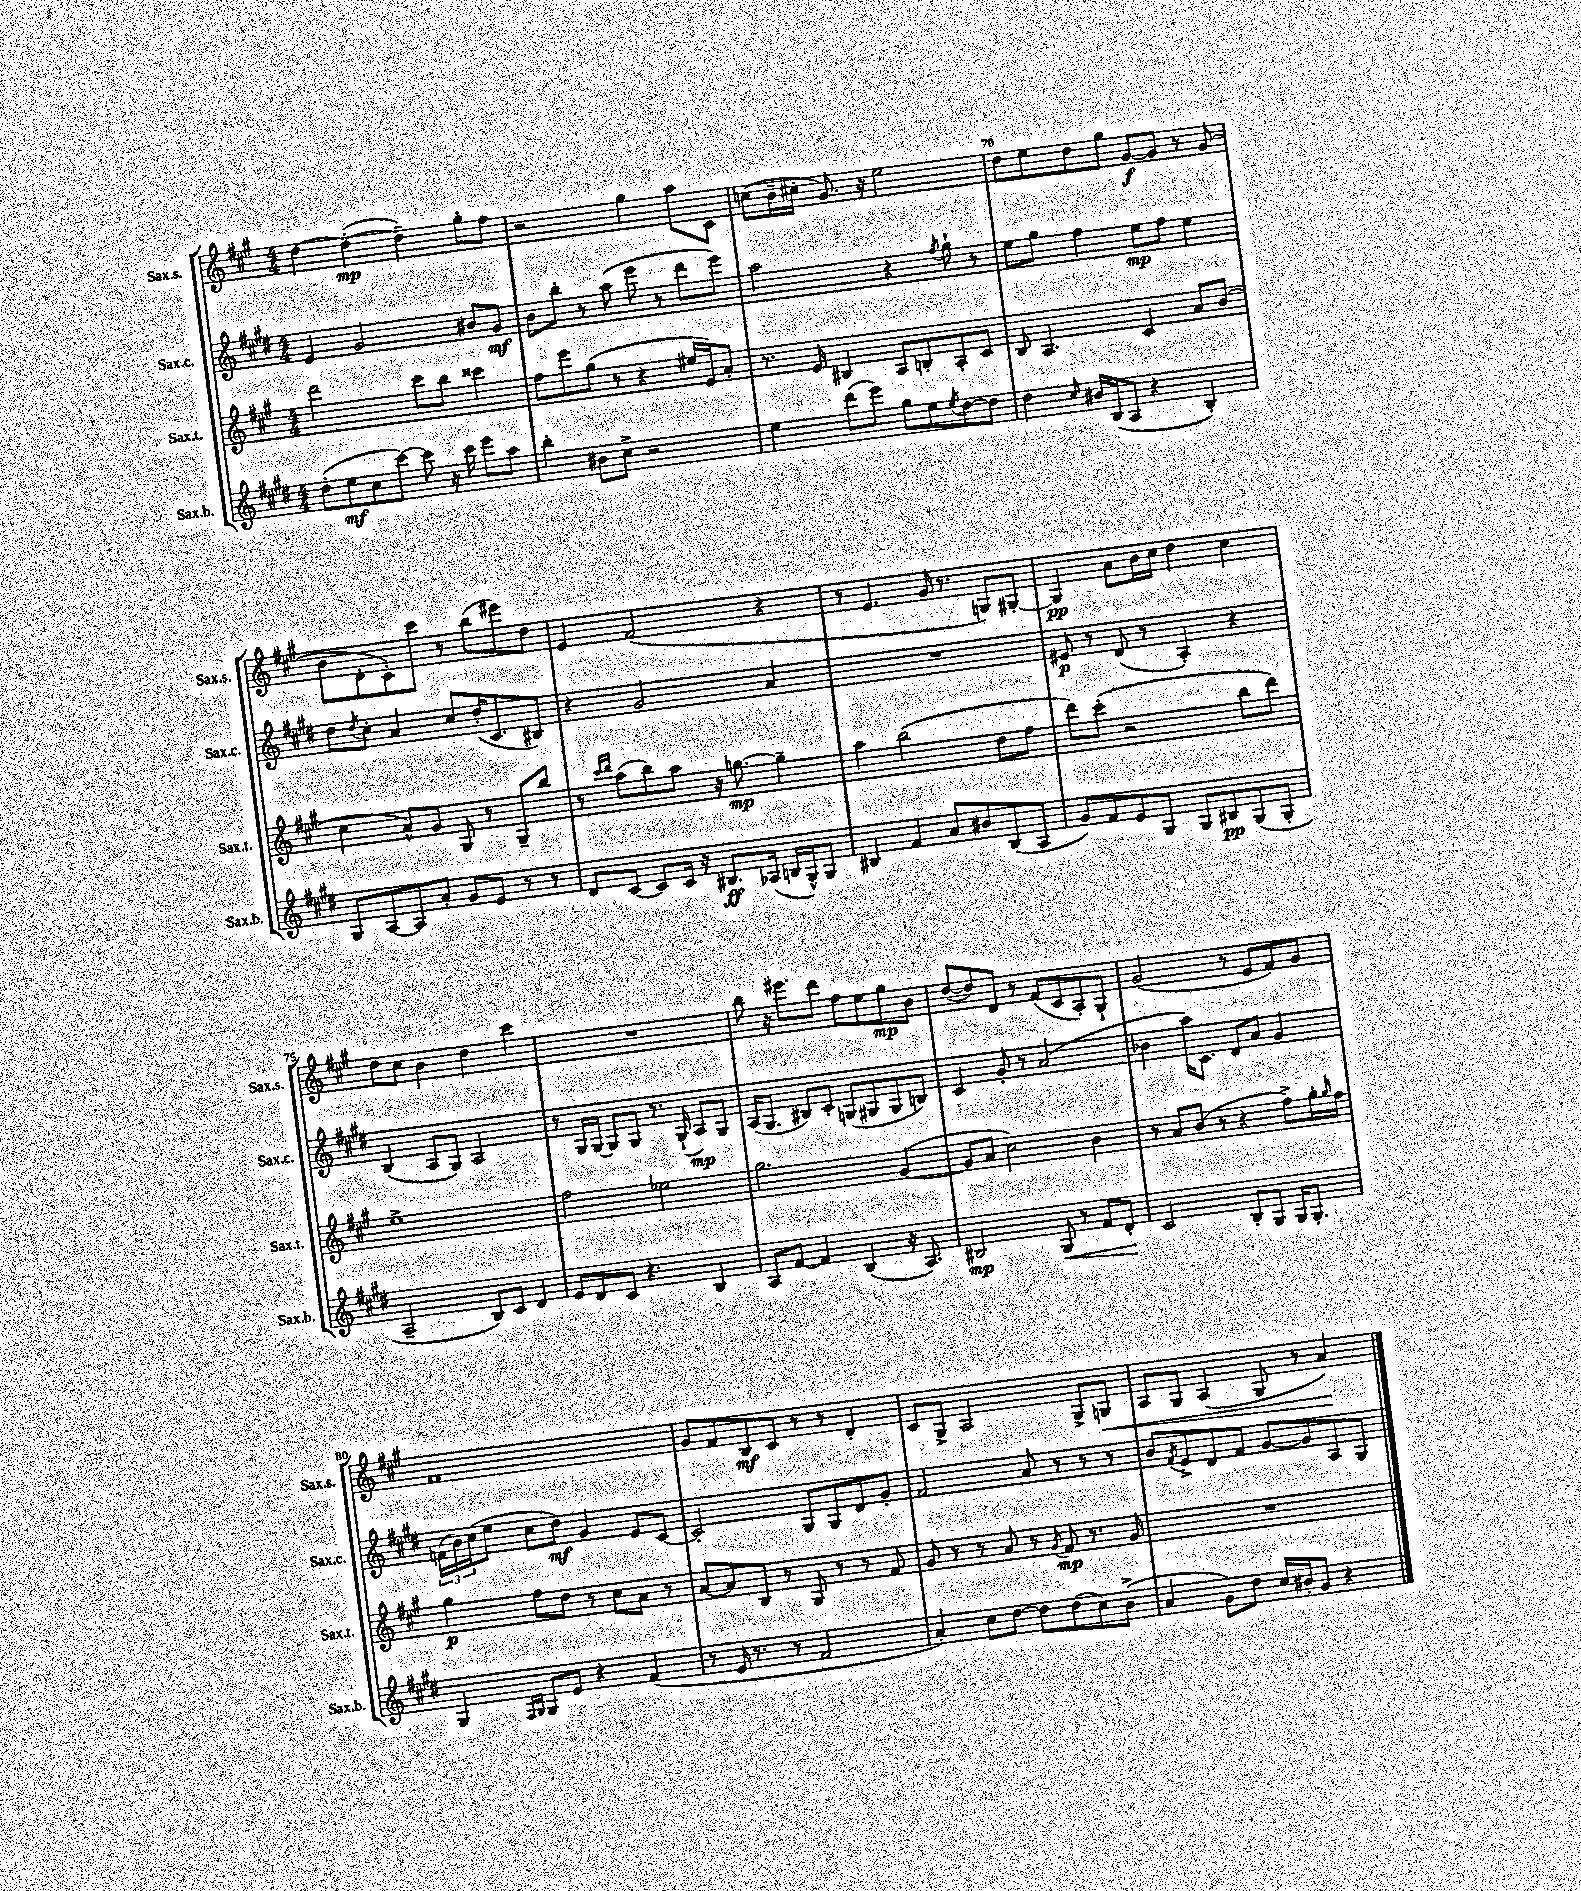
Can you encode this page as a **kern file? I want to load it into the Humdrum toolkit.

**kern	**kern	**kern	**kern
*staff4	*staff3	*staff2	*staff1
*clefG2	*clefG2	*clefG2	*clefG2
*k[f#c#g#d#]	*k[f#c#g#]	*k[f#c#g#d#]	*k[f#c#g#]
*M4/4	*M4/4	*M4/4	*M4/4
(8dd#'	2ddd	4e	[4dd
8ee	.	.	.
8cc#	.	2g#	(4dd'_
[8ccc#)	.	.	.
8ccc#]	8ccc#	.	4dd~])
16r	8bb	.	.
16ccc#	.	.	.
8eee	4ccc##	8b#	8gg#'
8aa	.	8g#	8ff#
=	=	=	=
4bb'	8ff#	8b	2r
.	8eee	8bb'	.
8b#	(8gg#	8r	.
8cc#^	8r	(8aa	.
2r	4r	8eee	4gg#
.	.	8r	.
.	16ee#	8ddd#	8aa
.	16e)	.	.
.	8a'	8eee)	8c#
=	=	=	=
4ee	8.r	2aa	(8cc
.	.	.	16b~
.	16e	.	16cc#'
(8ddd#	4B#	.	8.g#)
8eee)	.	.	.
.	.	.	16r
8gg#	8A	4r	2ee
8ee	8B'	.	.
8qee	.	8qff#	.
[8dd#	8A'	8gg#`	.
8dd#]	8c#	8r	.
=	=	=	=
4dd#	8B	8ee	8dd
.	4.A	8gg#	8ee
16qqcc#	.	.	.
16b#	.	4ff#	8dd
(16B	.	.	.
8A	.	.	8gg#
4r	4c#	8ee	[8g#
.	.	8ff#	8g#]
4B')	8a	4ee	8r
.	(8b	.	(8g#
=	=	=	=
8G#	4cc#	8dd#	8b
.	.	8qdd#	.
[8A	.	8cc#'	8d'
8A]	8a^^)	4a	8c#')
8a'	8g#	.	8ccc#
8g#	8G#	8cc#	8r
8e	8r	(16dd#'	(8bb
.	.	8.c#	.
8r	8G#~	.	8eee#)
8r	8bb	8B#)	8dd
=	=	=	=
8d#	8r	4r	4e
.	16qqccc#	.	.
.	16qqddd	.	.
[8c#	(8aa	.	.
8c#]	8bb)	2g#	(2f#
16c#	8aa	.	.
16r	.	.	.
8.B#	16r	.	.
.	[8.gg	.	.
(16A-	.	.	.
16B	4gg~]	4a	4r
16G#^^)	.	.	.
8G#	.	.	.
=	=	=	=
4B#	4aa	1r	8r
.	.	.	4.e
4f#	(2bb	.	.
8a	.	.	16g#
.	.	.	8.r
8b#	.	.	.
(8B#	8dd	.	8G)
8A	8ff#	.	[8G#'
=	=	=	=
8g#)	8ddd)	8e#	4G#]
8f#	(8ccc#'	8r	.
8e	2r	(8d#	8a
8G#	.	8r	16b
.	.	.	16cc#
8G#	.	4A')	4dd
8B#	.	.	.
(8G#	8bb	4r	4cc#
8G#'	8ddd)	.	.
=	=	=	=
2A~	1ee^	(4B	8dd
.	.	.	8cc#
.	.	8A	4b
.	.	8G#)	.
8B)	.	2A	4dd
8c#	.	.	.
4d#	.	.	4ccc#
=	=	=	=
8e	2ff#	8r	1r
8d#	.	16G#	.
.	.	[16G#	.
8c#	.	8G#]	.
4.r	.	8G#	.
.	2ee-	8.r	.
.	.	(16G#`	.
4B	.	8A)	.
.	.	8G#	.
=	=	=	=
8A	2.gg#	(16A	8bb
.	.	8.G#	.
[8f#	.	.	16r
.	.	.	8.eee#
4f#]	.	8B#)	.
.	.	8c#'	8ddd
(4B	.	(8G	8ff#
.	.	8G#	8ee
16r	([4g#	8G#	8gg#
8.A)	.	.	.
.	.	8B)	8b
=	=	=	=
2B#	8g#]	4c#	([8dd
.	8a	.	8dd])
.	2cc#)	8g#'	8d
.	.	8r	8r
8G#	.	(2a	(8f#
8r	.	.	8c#
8f#	4b	.	8A')
8d#'	.	.	8G#`
=	=	=	=
2c#	8r	4b-	(2g#
.	8a	.	.
.	(8b	16aa)	.
.	.	8.c#	.
.	8r	.	.
8B'	4r	8d#	8r
8G#	.	8a	8e
16G#	8ff#^)	4g#	8f#)
8.G#'	.	.	.
.	16gg#'	.	8g#
.	16qqgg#	.	.
.	16ff#	.	.
=	=	=	=
4G#	4gg#	(24f	1f#
.	.	24b)	.
.	.	(24cc#	.
.	.	8ee	.
16qqF#	.	.	.
16qqG#	.	.	.
8G#	8ff#	8cc#	.
8e	8dd	8dd#)	.
4r	8r	4g#	.
.	8cc#	.	.
(4f#	8a	8e	.
.	8r	[8c#	.
=	=	=	=
8r	[8a	2c#']	8g#
16e	8a]	.	8f#
8.r	.	.	.
.	8B	.	8B
8r	8r	.	8c#
2f#	8G#	8G#	8r
.	8r	8G#	8r
.	8r	8d#	4d'
.	8f#	8g#'	.
=	=	=	=
4a')	8g#	2f#	8c#
.	8r	.	8G#^
8cc#	8r	.	2A
[8dd#	8a	.	.
8dd#]	8r	8a	.
.	8qg#	.	.
(8dd#	8f#	8r	.
8cc#)	8.r	8r	8G#^
(8b^	.	8r	8G
.	16g#	.	.
=	=	=	=
4a	1r	8b	8A
.	.	8qf#	.
.	.	8e^	8G#
8g#)	.	8d#	(4A
8dd#	.	8f#	.
16cc#	.	[8g#	8G#
16b#'	.	.	.
8g#	.	8g#]	8r
4r	.	8A	4a)
.	.	8G#	.
==	==	==	==
*-	*-	*-	*-
